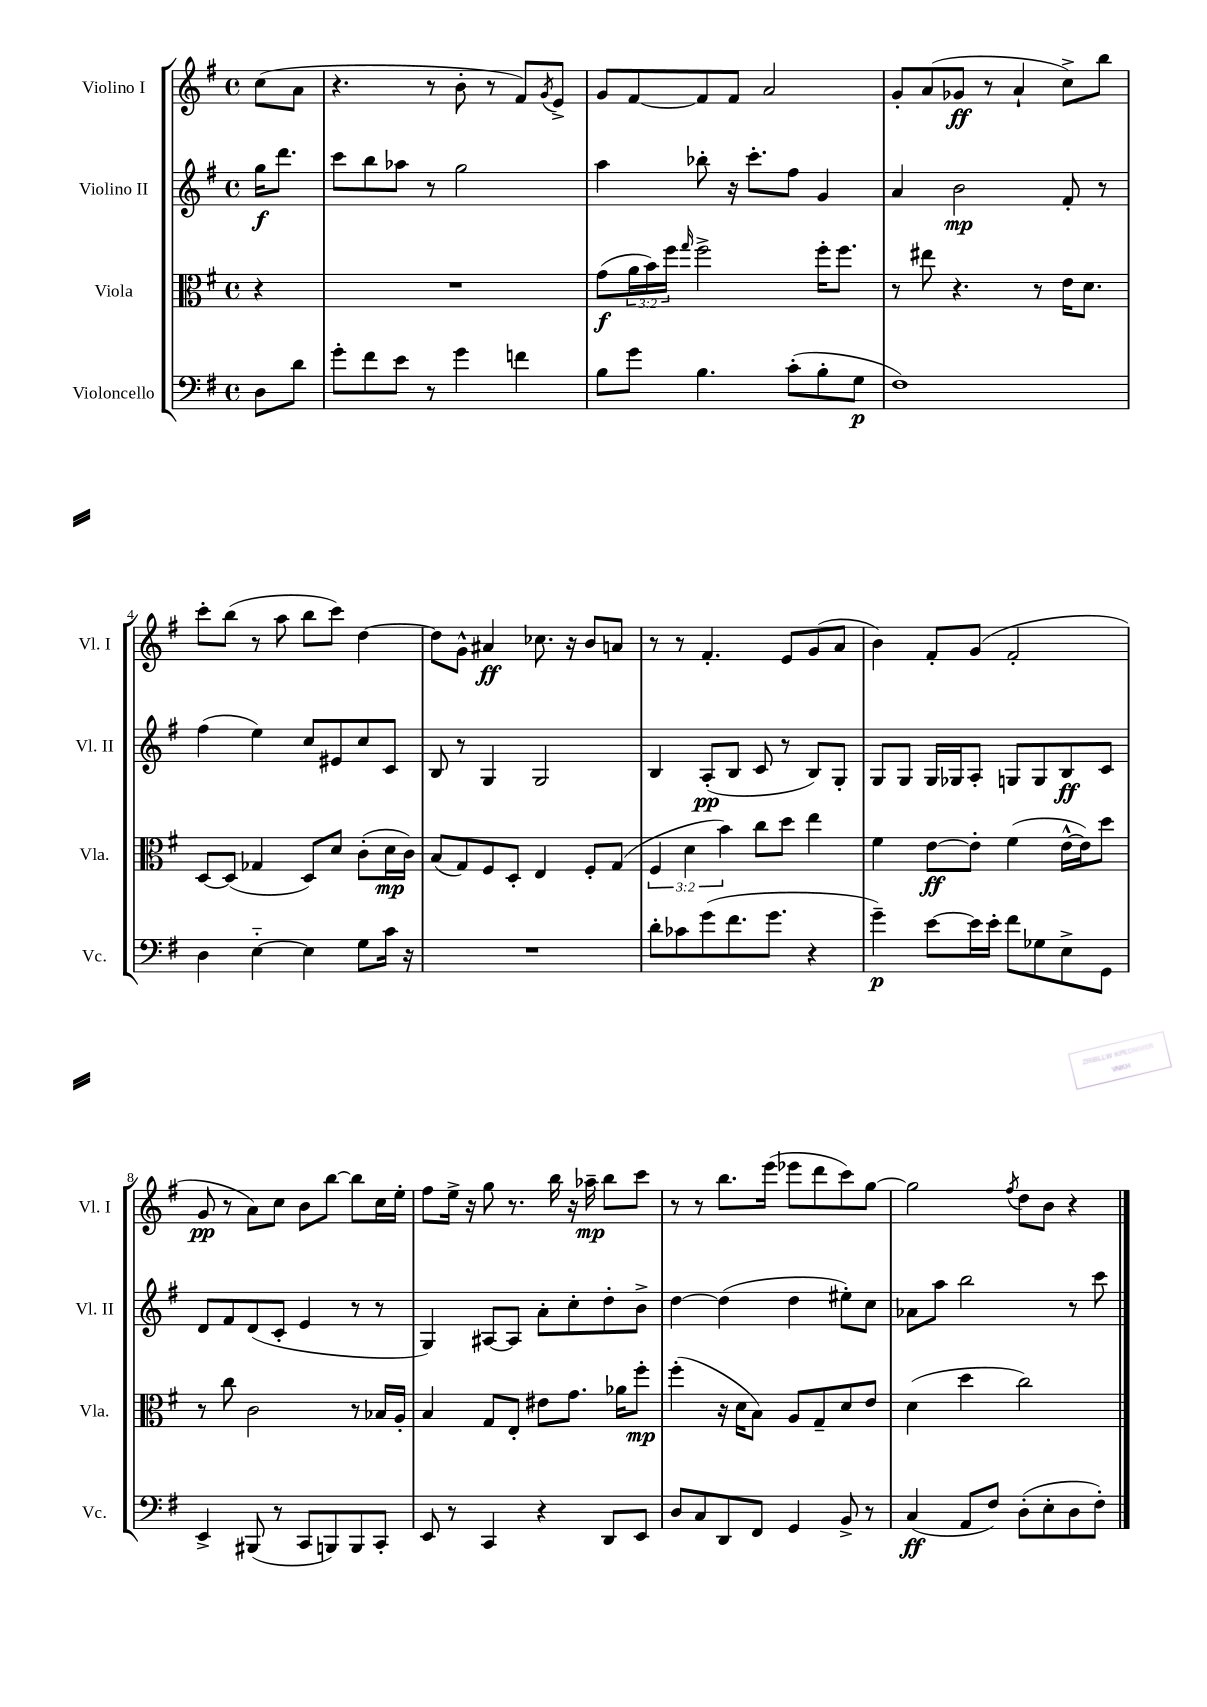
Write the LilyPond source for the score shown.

<<
\new StaffGroup <<
\new Staff = "s0" \with { instrumentName = "Violino I" shortInstrumentName = "Vl. I" } {
    \clef treble \key g \major \defaultTimeSignature \time 4/4 \partial 4
    c''8( a'8 |
    r4. r8 b'8-. r8 fis'8) \acciaccatura { g'8 } e'8-> |
    g'8 fis'8~ fis'8 fis'8 a'2 |
    g'8-. a'8( ges'8\ff r8 a'4-! c''8->) b''8 |
    c'''8-. b''8( r8 a''8 b''8 c'''8) d''4~ |
    d''8 g'8-^ ais'4\ff ces''8. r16 b'8 a'8 |
    r8 r8 fis'4.-. e'8 g'8( a'8 |
    b'4) fis'8-. g'8( fis'2-. |
    g'8\pp r8 a'8) c''8 b'8 b''8~ b''8 c''16 e''16-. |
    fis''8 e''16-> r16 g''8 r8. b''16 r16 aes''16--\mp b''8 c'''8 |
    r8 r8 b''8. e'''16( ees'''8 d'''8 c'''8) g''8~ |
    g''2 \acciaccatura { fis''8 } d''8 b'8 r4 \bar "|." |
}
\new Staff = "s1" \with { instrumentName = "Violino II" shortInstrumentName = "Vl. II" } {
    \clef treble \key g \major \defaultTimeSignature \time 4/4 \partial 4
    g''16\f d'''8. |
    c'''8 b''8 aes''8 r8 g''2 |
    a''4 bes''8-. r16 c'''8.-. fis''8 g'4 |
    a'4 b'2\mp fis'8-. r8 |
    fis''4( e''4) c''8 eis'8 c''8 c'8 |
    b8 r8 g4 g2 |
    b4 a8-.\pp( b8 c'8 r8 b8) g8-. |
    g8 g8 g16 ges16 a8-. g8 g8 b8\ff c'8 |
    d'8 fis'8 d'8( c'8-. e'4 r8 r8 |
    g4) ais8~ ais8 a'8-. c''8-. d''8-. b'8-> |
    d''4~ d''4( d''4 eis''8-.) c''8 |
    aes'8 a''8 b''2 r8 c'''8 \bar "|." |
}
\new Staff = "s2" \with { instrumentName = "Viola" shortInstrumentName = "Vla." } {
    \clef alto \key g \major \defaultTimeSignature \time 4/4 \override Staff.TupletNumber.text = #tuplet-number::calc-fraction-text \partial 4
    r4 |
    R1 |
    g'8\f( \tuplet 3/2 { a'16 b'16) fis''16 } \grace { g''16 } fis''2-> fis''16-. fis''8. |
    r8 eis''8 r4. r8 e'16 d'8. |
    d8~ d8( ges4 d8) d'8 c'8-.( d'16\mp c'16) |
    b8( g8) fis8 d8-. e4 fis8-. g8( |
    \tuplet 3/2 { fis4 d'4 b'4) } c''8 d''8 e''4 |
    fis'4 e'8~\ff e'8-. fis'4( e'16~-^ e'16) d''8 |
    r8 c''8 c'2 r8 bes16 a16-. |
    b4 g8 e8-. eis'8 g'8. aes'16 fis''8-.\mp |
    fis''4-.( r16 d'16 b8) a8 g8-- d'8 e'8 |
    d'4( d''4 c''2) \bar "|." |
}
\new Staff = "s3" \with { instrumentName = "Violoncello" shortInstrumentName = "Vc." } {
    \clef bass \key g \major \defaultTimeSignature \time 4/4 \partial 4
    d8 d'8 |
    g'8-. fis'8 e'8 r8 g'4 f'4 |
    b8 g'8 b4. c'8-.( b8-. g8\p |
    fis1) |
    d4 e4~-_ e4 g8 c'16 r16 |
    R1 |
    d'8-. ces'8 g'8( fis'8. g'8. r4 |
    g'4--\p) e'8~ e'16 e'16-. fis'8 ges8 e8-> g,8 |
    e,4-> bis,,8( r8 c,8 b,,8) b,,8 c,8-. |
    e,8 r8 c,4 r4 d,8 e,8 |
    d8 c8 d,8 fis,8 g,4 b,8-> r8 |
    c4\ff( a,8 fis8) d8-.( e8-. d8 fis8-.) \bar "|." |
}
>>
>>
